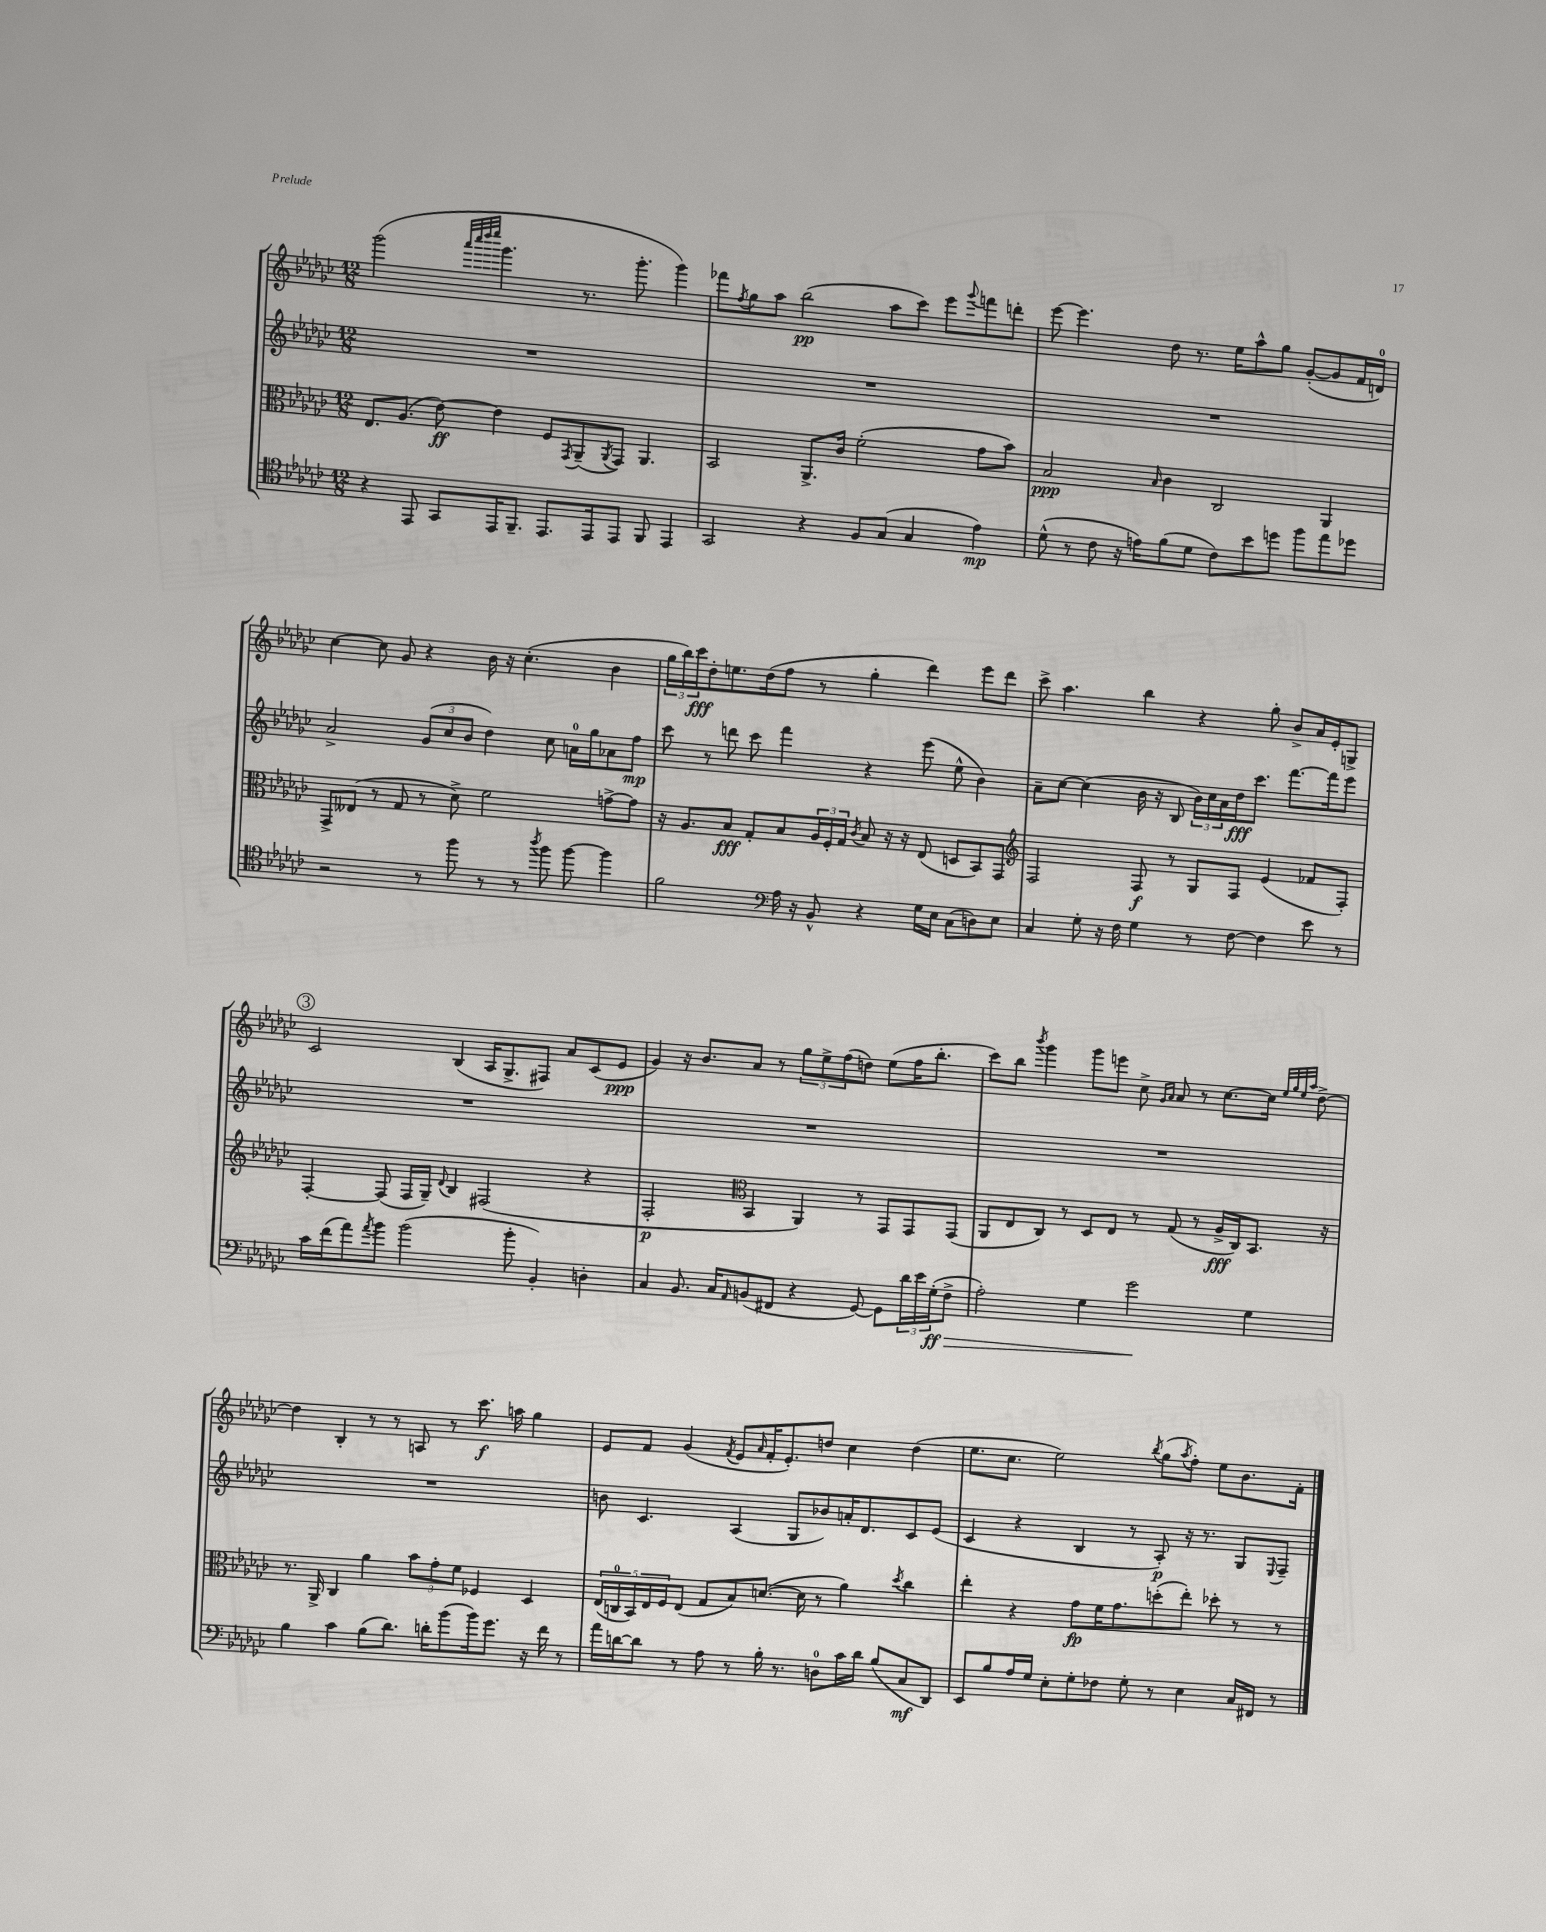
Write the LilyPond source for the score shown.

<<
\new StaffGroup <<
\new Staff = "s0" {
    \clef treble \key ges \major \numericTimeSignature \time 12/8
    ges'''2( \grace { aes'''32 ces''''32 des''''32 ees''''32 } ges'''4. r8. ges'''8.-. ges'''4) |
    fes'''8 \acciaccatura { f''8 } ges''8 aes''8 bes''2\pp( aes''8 ces'''8) ees'''8 \appoggiatura { ges'''8 } f'''8 d'''8-. |
    ees'''8~ ees'''4. des''8 r8. ees''16 aes''8-^ ges''8 ges'8~-.( ges'8 f'16 d'16-0) |
    ces''4~ ces''8 ges'8 r4 bes'16 r16 ces''4.-.( bes'4 |
    \tuplet 3/2 { ges''16 bes''16) ces'''16\fff } des''8-. e''8. des''16( f''8 r8 ges''4-. des'''4) ees'''8 des'''8 |
    ces'''8-> aes''4. bes''4 r4 ges''8-. bes'8-> aes'16 ees'16-. g8-> |
    \mark \markup { \circle "3" } ces'2 bes4( aes16 ges8.-> fis8) aes'8 ces'8( ees'8\ppp |
    ges'4) r16 bes'8. aes'8 r8 \tuplet 3/2 { ges''8 ees''8-> f''8( } d''8) ees''8( f''16 bes''8.-. |
    ces'''8) bes''8 \acciaccatura { bes'''8 } ges'''4 ges'''8 e'''8 ces''8-> \grace { ges'16 aes'16 } aes'8 r8 ces''8.~ ces''16 \grace { ees''32 ges''32 ees''32 aes''32 } des''8~-> |
    des''4 bes4-. r8 r8 a8 r8 ces'''8.\f a''16 ges''4 |
    ees'8 f'8 ges'4( \acciaccatura { f'8 } ees'8 \grace { aes'16 } f'16-. ees'8.-.) d''8 ces''4 d''4( |
    ees''8. ces''8. ees''2) \acciaccatura { bes''8 } ges''8( \acciaccatura { aes''8 } f''8-.) ees''8 bes'8. f'16-. \bar "|." |
}
\new Staff = "s1" {
    \clef treble \key ges \major \numericTimeSignature \time 12/8
    R1. |
    R1. |
    R1. |
    aes'2-> \tuplet 3/2 { ges'8( ces''8 bes'8 } des''4) ces''8 a'16-0 ges''16 aes'8 f''8\mp |
    ces'''8 r8 d'''8 ces'''8 f'''4 r4 ees'''8( ees''8-^ bes'4) |
    aes'8-- ces''8~ ces''4( bes'16 r16 bes8 \tuplet 3/2 { bes'16) ces''16 aes'16 } des''16\fff ces'''8. f'''8.~ f'''16 ees'''8 |
    \mark \markup { \circle "3" } R1. |
    R1. |
    R1. |
    R1. |
    b'8 ces'4. aes4( ges8 bes'8) a'16-. des'8. ces'8 ees'8( |
    ces'4 r4 bes4 r8 aes8-.\p) r16 r8. ges8 \appoggiatura { ees8 } f8-- \bar "|." |
}
\new Staff = "s2" {
    \clef alto \key ges \major \numericTimeSignature \time 12/8
    ees8. aes8.( ees'8~\ff) ees'4 f8 \acciaccatura { ges,8 } aes,8--( \acciaccatura { aes,8 } ges,8) aes,4. |
    bes,2 aes,8.-> ces'16 f'2-.( ges'8 bes'8) |
    bes2\ppp \grace { bes16 } ces'4 ces2 aes,4 |
    ges,8-> eeses8( r8 ges8 r8 des'8->) f'2 g'8~-> g'8 |
    r16 aes8. bes8\fff ges8-. bes8 \tuplet 3/2 { aes16 f16-. ges16 } \acciaccatura { ces'8 } bes8 r16 r16 ees8( d8 bes,8) ges,8 |
    \clef treble f2 f8\f r8 ges8 f8 ees'4( fes'8 f8-.) |
    \mark \markup { \circle "3" } f4~-. f8( f16 ges16--) \appoggiatura { des'8 } bes4 fis2( r4 |
    f2-.\p \clef alto bes,4 aes,4) r8 ges,8 ges,8 ges,8( |
    aes,8 ees8 ces8) r8 des8 ees8 r8 ges8( r8 aes16->\fff ces16) bes,8. r16 |
    r8. aes,16-> ces4 aes'4 \tuplet 3/2 { bes'8 ges'8-. f'8 } fes4 des4 |
    \tuplet 5/4 { ees16( c16-0 bes,16) ees16 f16 } ees8( ges8 bes8) d'8.~( d'16 r8 aes'4) \acciaccatura { des''8 } ces''4 |
    ees''4-. r4 ges'8\fp f'16 ges'8. d''8-.( ees''8-.) des''8-. r8 r8 \bar "|." |
}
\new Staff = "s3" {
    \clef tenor \key ges \major \numericTimeSignature \time 12/8
    r4 ees,8 ges,8 ees,16 f,8.-- ees,8. ees,16 ees,8 f,8 ees,4 |
    ges,2 r4 f8 ges8( ges4 ees'4\mp) |
    des'8-^( r8 ces'8 r16 e'16) f'8( des'8 ces'8) bes'8 d''8 f''8 ees''8 des''8 |
    r2 r8 f''8 r8 r8 \acciaccatura { aes''8 } f''8 f''8~ f''4 |
    f'2 \clef bass aes16 r16 bes,8-^ r4 ges16 ees16 ces8( d8) ees8 |
    ces4 ges8-. r16 f16 ges4 r8 f8~ f4 ees'8 r8 |
    \mark \markup { \circle "3" } ces'16 f'16( aes'8) \acciaccatura { aes'8 } bes'8 bes'2( bes'8-. bes,4-.) d4-. |
    ces4 bes,8. ces16 \grace { aes,16 } b,8( fis,8 r4 ges,8~) ges,8 \tuplet 3/2 { des'16 ees'16 ges16-.\ff\>( } f8-> |
    aes2-.) ges4 ges'2\! ges4 |
    bes4 ces'4 bes8( des'8.) d'16-. bes'8( bes'16) ges'8. r16 f'16 r8 |
    aes'16 d'16~ d'8 r8 aes8 r8 bes16-. r8. d8-0 ces'16 d'16 bes8( ces8\mf des,8) |
    ees,8 bes8 aes16 ges16 ees8-. ges8-. fes8 ges8-. r8 ees4 ces16 fis,16 r8 \bar "|." |
}
>>
>>
\layout { \context { \Score \remove "Bar_number_engraver" } }
